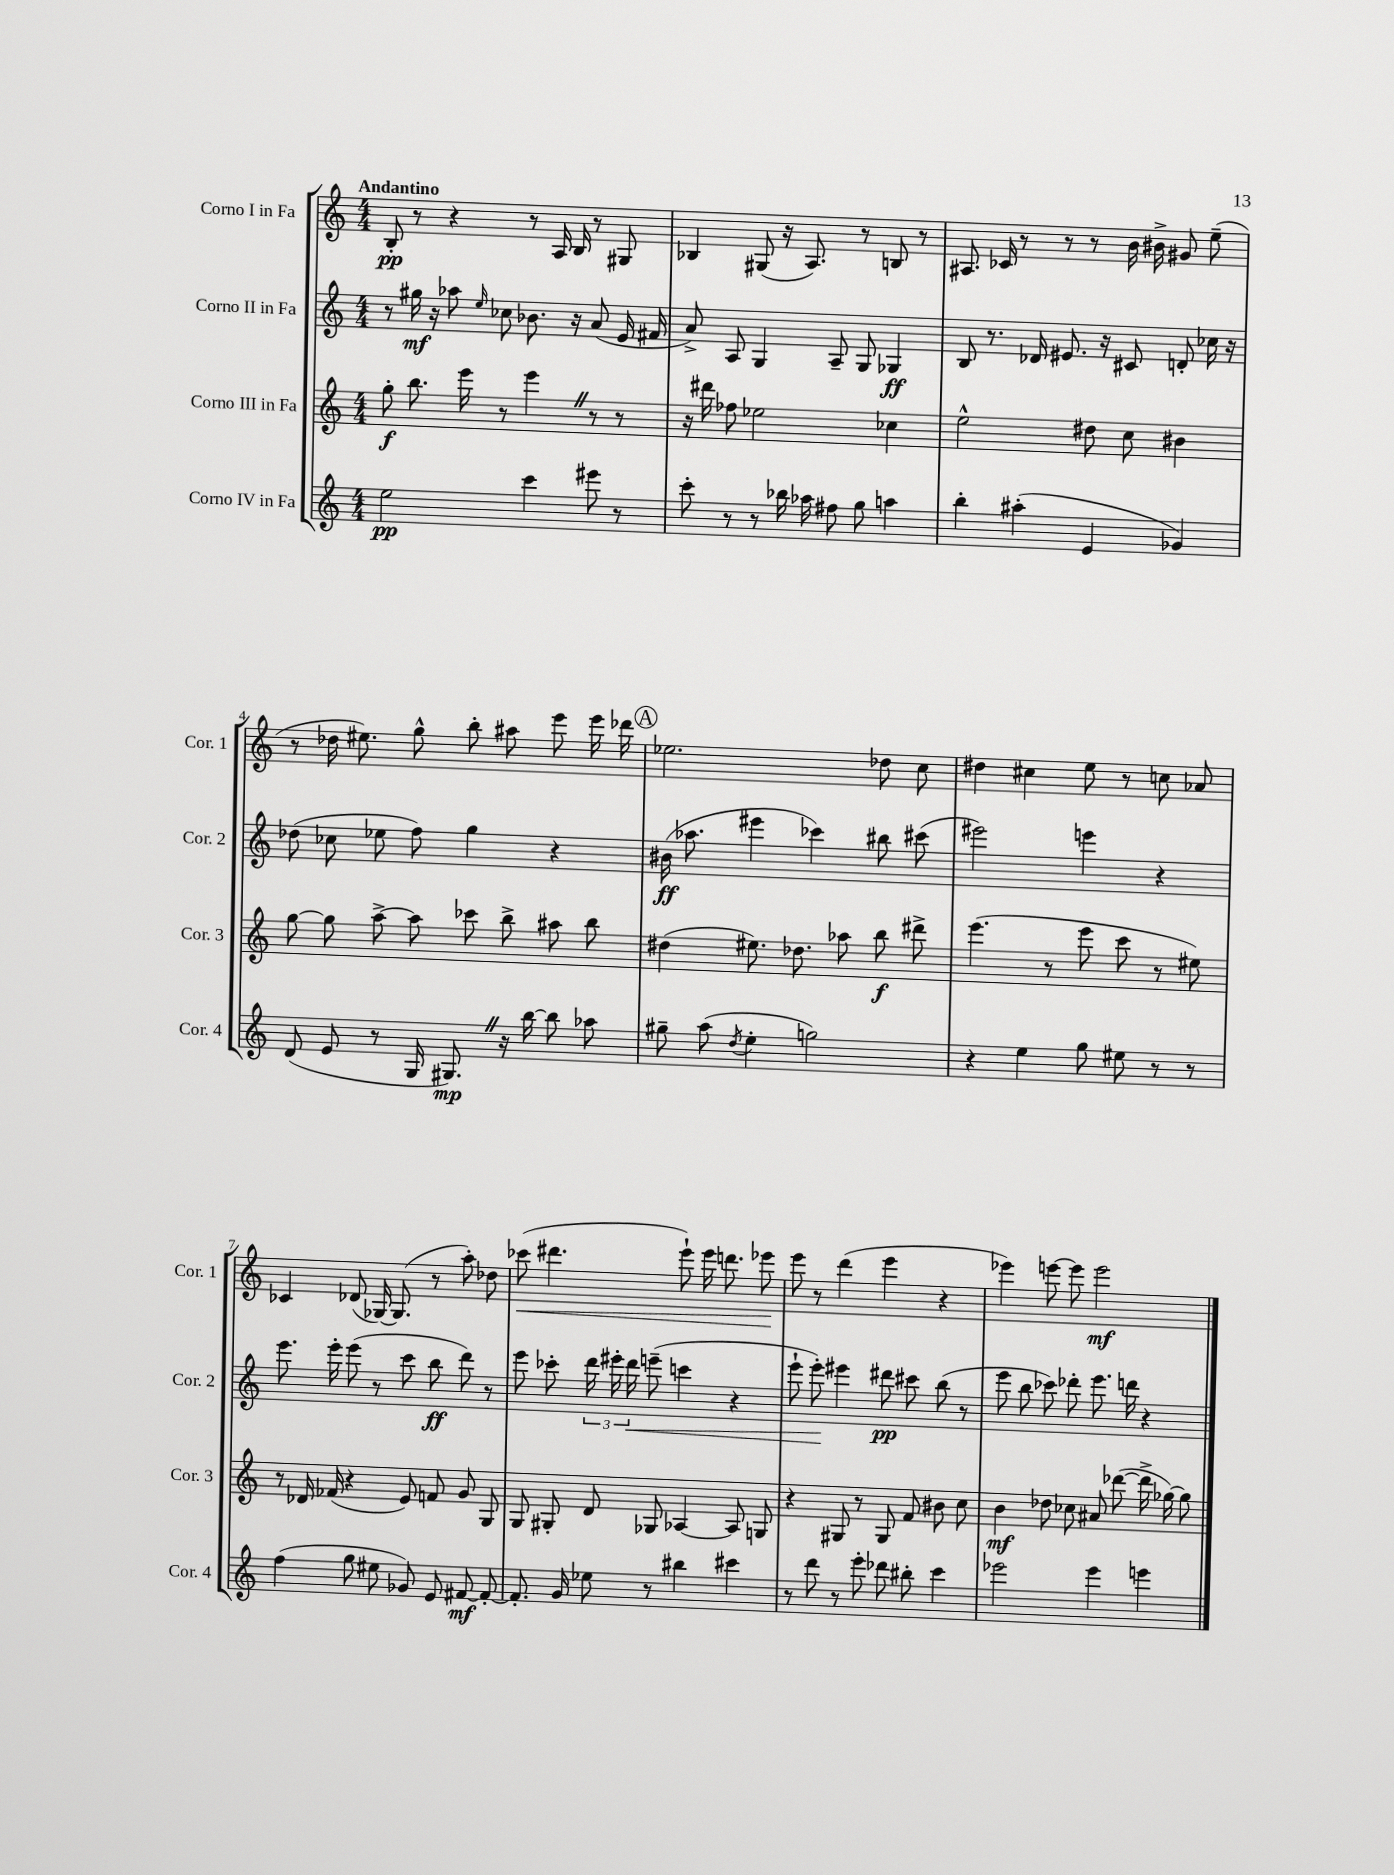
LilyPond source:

<<
\new StaffGroup <<
\new Staff = "s0" \with { instrumentName = "Corno I in Fa" shortInstrumentName = "Cor. 1" } {
    \clef treble \key c \major \numericTimeSignature \time 4/4 \tempo "Andantino"
    \autoBeamOff b8-.\pp r8 r4 r8 a16 b16 r8 gis8 |
    bes4 gis8( r16 a8.) r8 b8 r8 |
    ais8. ces'16 r8 r8 r8 b'16 bis'16-> gis'8 e''8--( |
    r8 des''16 eis''8.) g''8-^ b''8-. ais''8 e'''8 e'''16 des'''16 |
    \mark \markup { \circle "A" } ees''2. des''8 c''8 |
    dis''4 cis''4 e''8 r8 c''8 aes'8 |
    ces'4 des'8( ges16~) ges8.( r8 a''8-.) des''8 |
    ces'''8\<( dis'''4. e'''8-!) e'''16 d'''8. ees'''8\! |
    e'''8 r8 d'''4( e'''4 r4 |
    ees'''4) e'''8~ e'''8 e'''2\mf \bar "|." |
}
\new Staff = "s1" \with { instrumentName = "Corno II in Fa" shortInstrumentName = "Cor. 2" } {
    \clef treble \key c \major \numericTimeSignature \time 4/4
    \autoBeamOff r8 gis''16\mf r16 aes''8 \grace { e''16 } ces''8 bes'8. r16 a'8( e'16 fis'16 |
    a'8->) a8 g4 a8-- g8 ges4\ff |
    b8 r8. des'16 eis'8. r16 cis'8 d'8-. ces''16 r16 |
    des''8( ces''8 ees''8 f''8) g''4 r4 |
    \mark \markup { \circle "A" } bis'16\ff( aes''8. eis'''4 ces'''4) bis''8 cis'''8( |
    eis'''2) e'''4 r4 |
    e'''8. e'''16-. e'''8( r8 c'''8 b''8\ff d'''8) r8 |
    e'''8 ces'''8-. \tuplet 3/2 { d'''16 eis'''16-. d'''16\< } e'''8--( c'''4 r4 |
    e'''8-! e'''8-.\!) eis'''4 dis'''8\pp cis'''8 b''8( r8 |
    e'''8 b''8 ces'''8) des'''8-. e'''8. d'''16 r4 \bar "|." |
}
\new Staff = "s2" \with { instrumentName = "Corno III in Fa" shortInstrumentName = "Cor. 3" } {
    \clef treble \key c \major \numericTimeSignature \time 4/4
    \autoBeamOff g''8-.\f b''8. e'''16 r8 e'''4 \once \override BreathingSign.text = \markup { \musicglyph "scripts.caesura.straight" } \breathe r8 r8 |
    r16 dis'''16 fes''8 ees''2 ces''4 |
    e''2-^ dis''8 c''8 bis'4 |
    g''8~ g''8 a''8~-> a''8 ces'''8 b''8-> ais''8 b''8 |
    \mark \markup { \circle "A" } dis''4( eis''8.) des''8. aes''8 b''8\f dis'''8-> |
    e'''4.( r8 e'''8 c'''8 r8 eis''8) |
    r8 des'16 fes'16( r4 e'8) f'8 g'8 g8 |
    g8 gis8-. d'8 ges8 aes4~ aes8 g8 |
    r4 gis8 r8 gis8 f'8 bis'8 c''8 |
    b'4\mf des''8 ces''8 ais'8 des'''8~( des'''16-> ges''16~) ges''8 \bar "|." |
}
\new Staff = "s3" \with { instrumentName = "Corno IV in Fa" shortInstrumentName = "Cor. 4" } {
    \clef treble \key c \major \numericTimeSignature \time 4/4
    \autoBeamOff e''2\pp c'''4 eis'''8 r8 |
    c'''8-. r8 r8 bes''16 aes''16 fis''8 g''8 a''4 |
    b''4-. ais''4-.( e'4 ges'4) |
    d'8( e'8 r8 g16 gis8.\mp) \once \override BreathingSign.text = \markup { \musicglyph "scripts.caesura.straight" } \breathe r16 b''16~ b''8 aes''8 |
    \mark \markup { \circle "A" } gis''8-- a''8( \acciaccatura { d''8 } e''4-. g''2) |
    r4 e''4 g''8 eis''8 r8 r8 |
    f''4( g''8 eis''8 ges'8) e'8 fis'8~\mf fis'8~-. |
    fis'8.-. g'16 ees''8 r8 bis''4 cis'''4 |
    r8 d'''8 r8 e'''8-. des'''8 bis''8-. c'''4 |
    ees'''2 ees'''4 e'''4 \bar "|." |
}
>>
>>
